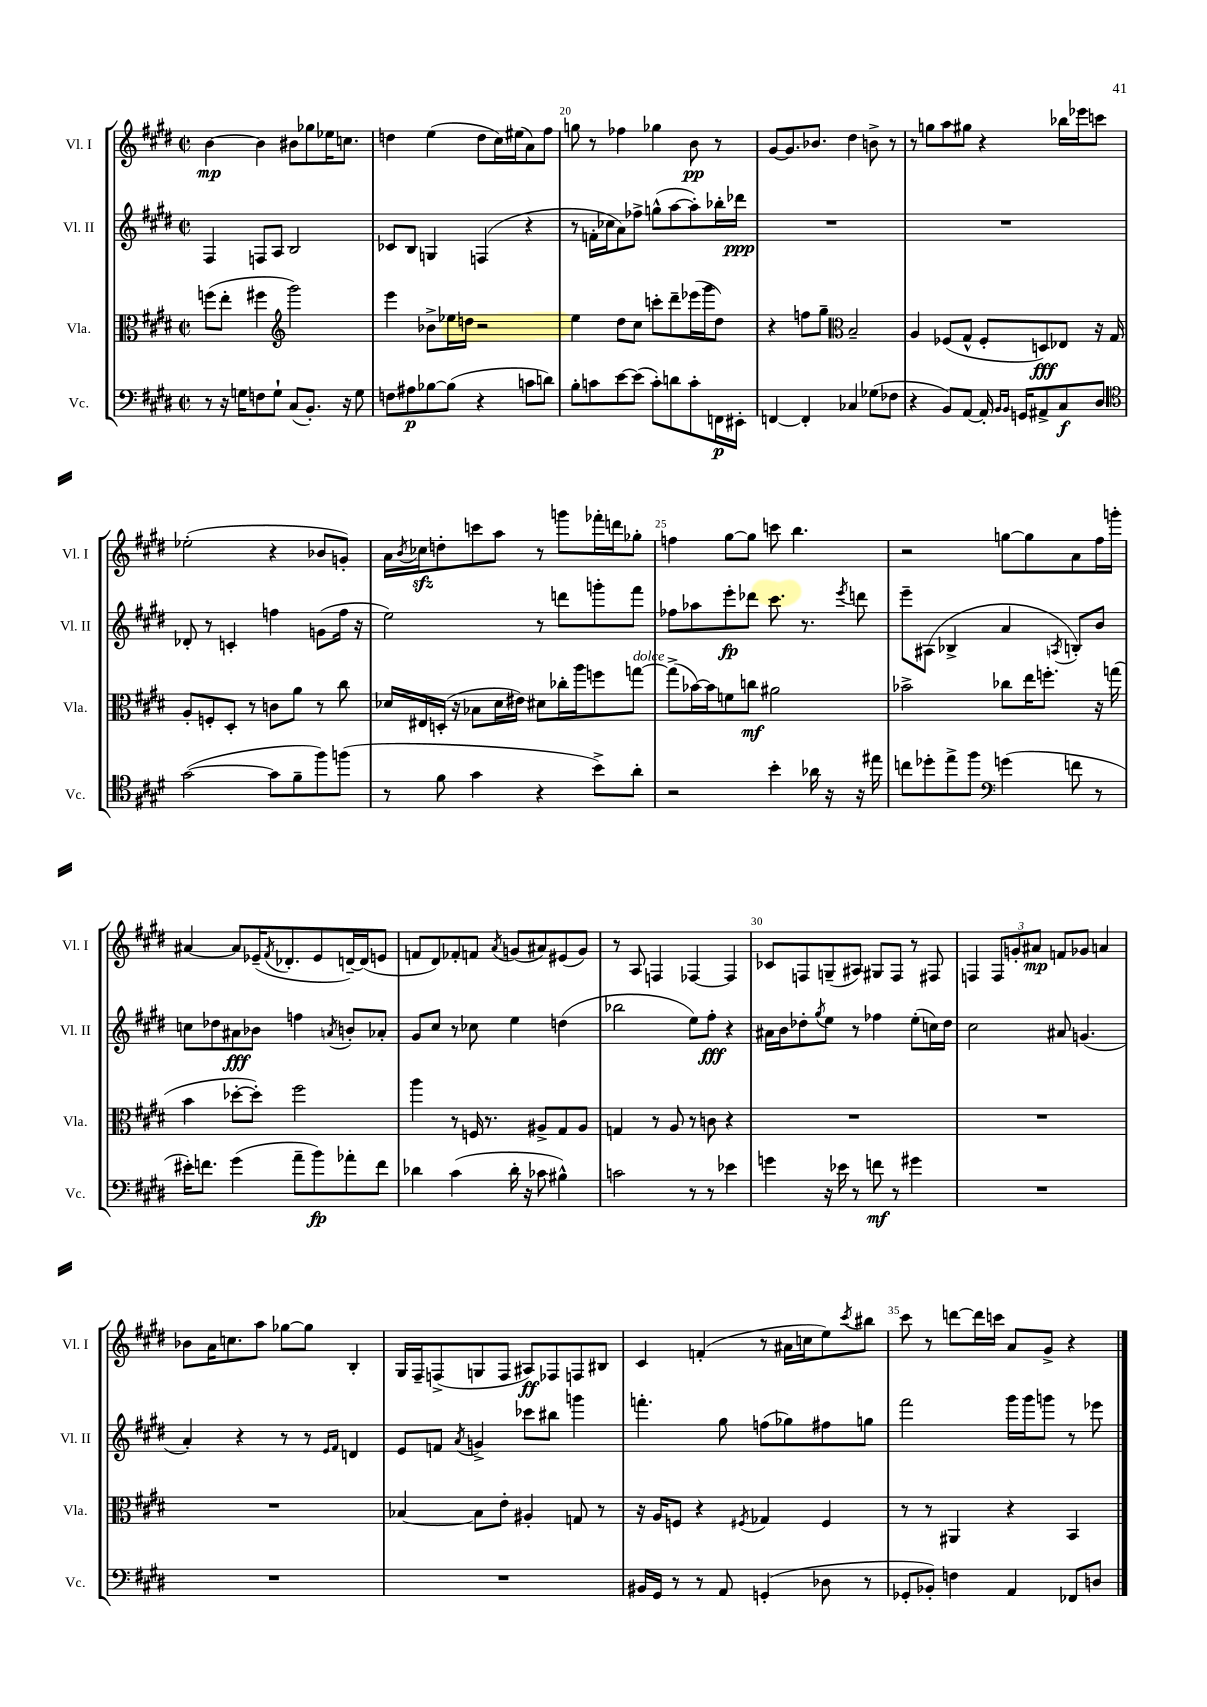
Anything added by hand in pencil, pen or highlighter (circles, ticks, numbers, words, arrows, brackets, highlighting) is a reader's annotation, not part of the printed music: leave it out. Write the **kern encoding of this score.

**kern	**kern	**kern	**kern
*staff4	*staff3	*staff2	*staff1
*clefF4	*clefC3	*clefG2	*clefG2
*k[f#c#g#d#]	*k[f#c#g#d#]	*k[f#c#g#d#]	*k[f#c#g#d#]
*M2/2	*M2/2	*M2/2	*M2/2
*met(c|)	*met(c|)	*met(c|)	*met(c|)
8r	(8ff	4F#	[4b
16r	8ee'	.	.
16G	.	.	.
8F	4ff#	8F	4b]
8G`	.	8A	.
*	*clefG2	*	*
(8C#	2ggg#)	2B	8b#
8.BB')	.	.	8gg-
.	.	.	16ee-
16r	.	.	8.cc
8G	.	.	.
=	=	=	=
8F	4eee	8c-	4dd
8A#	.	8B	.
[8B-	8b-^	4G	(4ee
(8B-]	16ee-	.	.
.	16dd	.	.
4r	2r	(4F	8dd
.	.	.	16cc#)
.	.	.	(16ee#
8c	.	4r	8a)
8d)	.	.	8ff#
=	=	=	=
8B'	4ee	8r	8gg
8c	.	16f'	8r
.	.	16cc-	.
[8e	8dd#	8a)	4ff-
(8e]	8cc#	8ff-^	.
8c')	8ccc'	(8gg^^	4gg-
8d	8ddd#~	[8aa	.
8c'	(16eee-	8aa'])	8b
.	16ggg#	.	.
16FF	8dd#)	16bb-'	8r
16EE#'	.	16ddd-	.
=	=	=	=
[4FF	4r	1r	[8g#
.	.	.	8.g#]
4FF']	8ff	.	.
.	.	.	8.b-
.	8gg#~	.	.
*	*clefC3	*	*
4C-	2B~	.	4dd#
(8G-	.	.	8b^
8F-	.	.	8r
=	=	=	=
4r	4A	1r	8r
.	.	.	8gg
8BB)	(8F-	.	8aa
[8AA	8G#^^	.	8gg#
16AA']	8F-'	.	4r
16qqBB	.	.	.
16qqBB	.	.	.
16GG	.	.	.
8AA#^	8D)	.	.
8C#	8E-	.	16bb-
.	.	.	16eee-
8D#	16r	.	8ccc
.	16G#	.	.
=	=	=	=
*clefC4	*	*	*
([2g#	8A'	8d-'	(2ee-'
.	8F'	8r	.
.	8D#'	4c'	.
.	8r	.	.
8g#]	8c	4ff	4r
8f#~	8a	.	.
8ff#)	8r	(8g	8b-
(8ff	8cc#	16ff	8g')
.	.	16r	.
=	=	=	=
8r	16d-	2ee)	16a
.	.	.	8qb
.	16E#	.	16cc-
8f#	(16D'	.	8dd'
.	16r	.	.
4g#	8B-	.	8ccc
.	16d-	.	8aa
.	16e#)	.	.
4r	8d#	8r	8r
.	16cc-'	8ddd	8ggg
.	16aa	.	.
8b^)	8ff	8ggg'	16fff-'
.	.	.	16ddd
8a'	[8gg	8fff#	8gg-'
=	=	=	=
2r	(8gg^]	8ff-	4ff
.	[16b-)	8aa-	.
.	16b-]	.	.
.	8f	8eee'	[8gg#
.	8cc	8ddd-	8gg#]
4b'	2a#	8.ccc#	8ccc
.	.	.	4.bb
.	.	8.r	.
16a-	.	.	.
16r	.	.	.
.	.	8qeee	.
16r	.	8ddd	.
16ee#	.	.	.
=	=	=	=
8cc	2b-^	8eee~	2r
8dd-'	.	(8A#	.
8ee^	.	4B-^	.
8ff#	.	.	.
*clefF4	*	*	*
(4g	8cc-	4a	[8gg
.	16ee	.	8gg]
.	8.ff'	.	.
.	.	8qA	.
8f	.	8B')	8a
8r	16r	8b	16ff#
.	(16gg	.	16ggg'
=	=	=	=
16e#')	4b	8cc	[4a#
8.f	.	.	.
.	.	8dd-	.
(4g#	[8dd-'	8a#	8a#]
.	8dd-'])	8b-	(16e-~
.	.	.	8qf#
.	.	.	8.d-'
8a~	2ff#	4ff	.
8b)	.	.	8e-
.	.	8qa	.
8a-'	.	8b'	[16d~)
.	.	.	(16d]
8f	.	8a-'	8e
=	=	=	=
4d-	4aa	8g#	8f
.	.	8cc#	8d#)
(4c#	8r	8r	8f-'
.	16F	8cc-	8f
.	8.r	.	.
.	.	.	8qa
16d-'	.	4ee	(8g
16r	.	.	.
8c-	8A#^	.	8a#)
4B#^^)	8G#	(4dd	(8e#
.	8A#	.	8g)
=	=	=	=
2c	4G	2bb-	8r
.	.	.	8A
.	8r	.	4F
.	8A	.	.
8r	8r	8ee)	[4F-
8r	8c	8ff#'	.
4e-	4r	4r	4F-]
=	=	=	=
4g	1r	16a#	8c-
.	.	16b	.
.	.	8dd-'	8F
.	.	8qgg#	.
16r	.	8ee	(8G~
16e-	.	.	.
8r	.	8r	8A#)
8f	.	4ff-	8G#
8r	.	.	8F
4g#	.	(8ee'	8r
.	.	16cc)	8F#
.	.	16dd-	.
=	=	=	=
1r	1r	2cc#	4F
.	.	.	12F
.	.	.	12g'
.	.	.	12a#
.	.	8a#	8f
.	.	(4.g	8g-
.	.	.	4a
=	=	=	=
1r	1r	4a')	8b-
.	.	.	16a
.	.	.	8.cc
.	.	4r	.
.	.	.	8aa
.	.	8r	[8gg-
.	.	8r	8gg-]
.	.	16qqe	.
.	.	16qqf#	.
.	.	4d	4B'
=	=	=	=
1r	[4B-	8e	16G#
.	.	.	16F#~
.	.	8f	(8F^
.	.	8qa	.
.	8B-]	4g^	8G
.	8e'	.	8F
.	4A#'	8ccc-	8A#)
.	.	8bb#	8F-
.	8G	4ggg	8F
.	8r	.	8B#
=	=	=	=
16BB#	16r	4.fff'	4c#
16GG#	16A	.	.
8r	8F	.	.
8r	4r	.	(4f'
8AA	.	8gg#	.
.	8qF#	.	.
(4GG'	4G-	(8ff	8r
.	.	8gg-)	16a#
.	.	.	16cc
8D-	4F#	8ff#	8ee)
.	.	.	8qccc#
8r	.	8gg	8bb#
=	=	=	=
8GG-'	8r	2fff#	8ccc#
8BB-')	8r	.	8r
4F	4AA#	.	[8ddd
.	.	.	16ddd]
.	.	.	16ccc
4AA	4r	16ggg#	8a
.	.	16ggg#	.
.	.	8ggg	8g#^
8FF-	4BB	8r	4r
8D	.	8eee-	.
==	==	==	==
*-	*-	*-	*-
